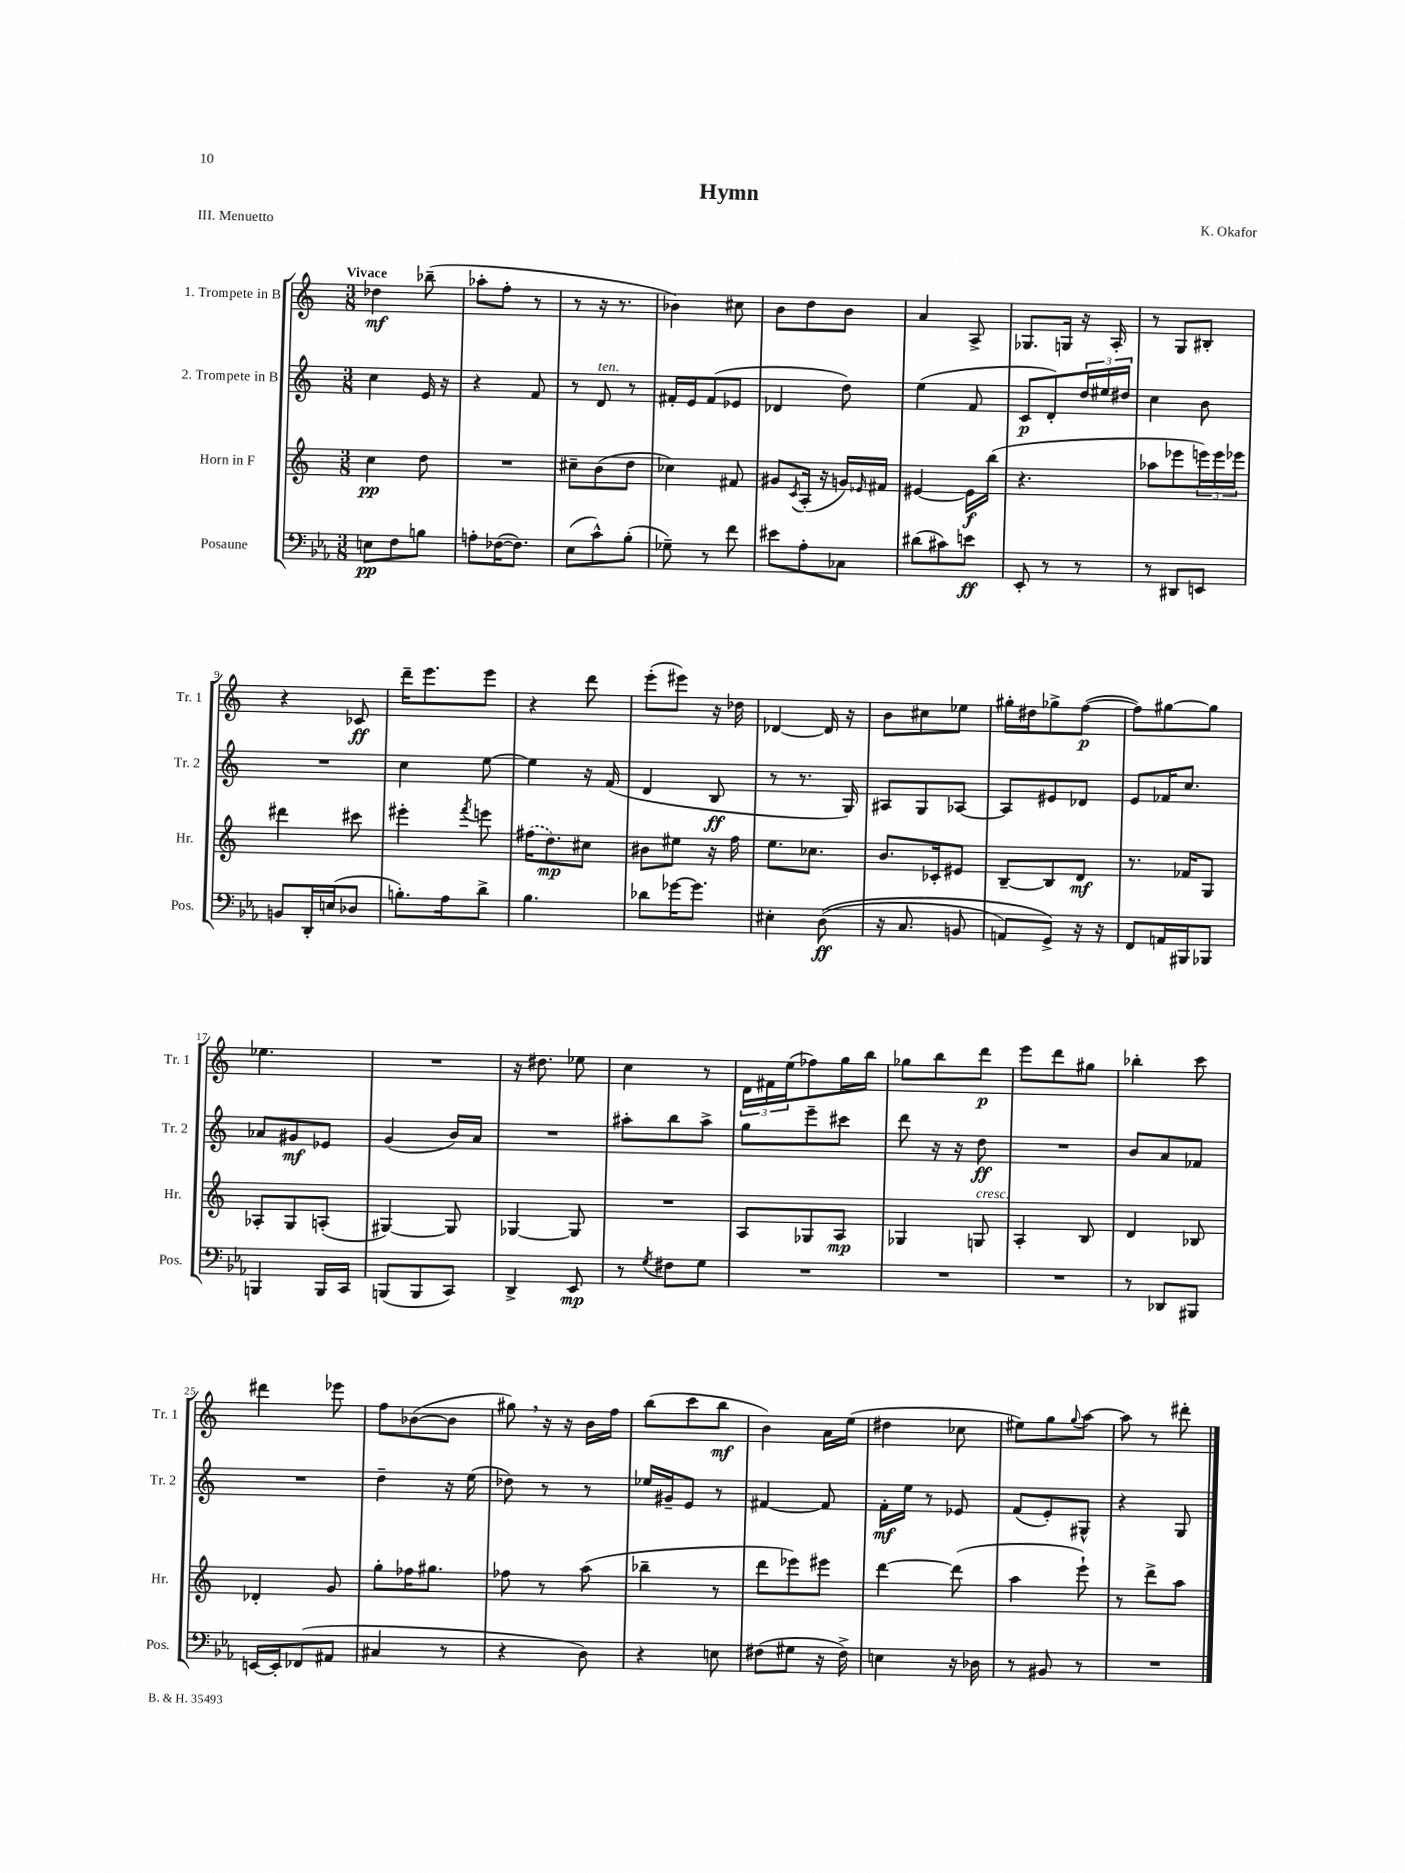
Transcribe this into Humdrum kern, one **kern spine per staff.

**kern	**dynam	**kern	**dynam	**kern	**dynam	**kern	**dynam
*part4	*part4	*part3	*part3	*part2	*part2	*part1	*part1
*staff4	*staff4	*staff3	*staff3	*staff2	*staff2	*staff1	*staff1
*I"Posaune	*	*I"Horn in F	*	*I"2. Trompete in B	*	*I"1. Trompete in B	*
*I'Pos.	*	*I'Hr.	*	*I'Tr. 2	*	*I'Tr. 1	*
*clefF4	*	*clefG2	*	*clefG2	*	*clefG2	*
*k[b-e-a-]	*	*k[]	*	*k[]	*	*k[]	*
*M3/8	*	*M3/8	*	*M3/8	*	*M3/8	*
=1	=1	=1	=1	=1	=1	=1	=1
!	!	!	!	!	!	!LO:TX:a:B:t=Vivace	!
8En\L	pp	4cc\	pp	4cc\	.	4dd-X\	mf
8F\	.	.	.	.	.	.	.
8Bn\J	.	8dd\	.	16e/	.	(8bb-X~\	.
.	.	.	.	16r	.	.	.
=2	=2	=2	=2	=2	=2	=2	=2
8An'\L	.	4.r	.	4r	.	8aa-X'\L	.
([16F-X\K	.	.	.	.	.	8ff'\J	.
8.F-\J])	.	.	.	.	.	.	.
.	.	.	.	8f/	.	8r	.
=3	=3	=3	=3	=3	=3	=3	=3
(8E-\L	.	8cc#X~\L	.	8r	.	8r	.
!	!	!	!	!LO:TX:a:i:t=ten.	!	!	!
8c^^\)	.	(8b\	.	8d/	.	16r	.
.	.	.	.	.	.	8.r	.
(8B-'\J	.	8dd\J	.	8r	.	.	.
=4	=4	=4	=4	=4	=4	=4	=4
8G-X~\)	.	4cc-X\)	.	16f#X'/LL	.	4b-X\)	.
.	.	.	.	16e/J	.	.	.
8r	.	.	.	(8f#/	.	.	.
8f\	.	8f#X/	.	8e-X/J	.	8cc#X\	.
=5	=5	=5	=5	=5	=5	=5	=5
8e#X\L	.	8g#X/L	.	4d-X/	.	8b\L	.
.	.	8qc/	.	.	.	.	.
8A-'\	.	(16A'/Jk	.	.	.	8dd\	.
.	.	16r	.	.	.	.	.
8C-X\J	.	16gn/LL)	.	8dd\)	.	8b\J	.
.	.	16qqe-X/	.	.	.	.	.
.	.	16f#X/JJ	.	.	.	.	.
=6	=6	=6	=6	=6	=6	=6	=6
(8d#X\L	.	[4e#X/	.	(4ee\	.	4a/	.
8c#X\)	.	.	.	.	.	.	.
8en\J	ff	16e#\LL]	f	8f/	.	8A^/	.
.	.	(16bb\JJ	.	.	.	.	.
=7	=7	=7	=7	=7	=7	=7	=7
8EE-'/	.	4.r	.	8c/L	p	8.G-X/L	.
8r	.	.	.	8d'/)	.	.	.
.	.	.	.	.	.	16Gn/Jk	.
8r	.	.	.	24dd/L	.	16r	.
.	.	.	.	24ee#X/	.	.	.
.	.	.	.	.	.	16A'/	.
.	.	.	.	24dd#X/JJ	.	.	.
=8	=8	=8	=8	=8	=8	=8	=8
8r	.	8aa-X\L	.	4cc\	.	8r	.
8DD#X/L	.	8eee-X\	.	.	.	8G/L	.
8EEn/J	.	24eeen\L)	.	8b\	.	8B#X'/J	.
.	.	24eee\	.	.	.	.	.
.	.	24eee-X\JJ	.	.	.	.	.
!!LO:LB:g=z
=9	=9	=9	=9	=9	=9	=9	=9
8BBn/L	.	4ddd#X\	.	4.r	.	4r	.
16DD'/L	.	.	.	.	.	.	.
(16En/J	.	.	.	.	.	.	.
8D-X/J	.	8ccc#X\	.	.	.	8c-X/	ff
=10	=10	=10	=10	=10	=10	=10	=10
8.Bn'\L)	.	4eee#X'\	.	4cc\	.	16ddd~\KL	.
.	.	.	.	.	.	8.eee\	.
16A-\k	.	.	.	.	.	.	.
.	.	8qfff/	.	.	.	.	.
8d^\J	.	8eeen\	.	[8ee\	.	8eee\J	.
=11	=11	=11	=11	=11	=11	=11	=11
4.B-\	.	(16ff#X\KL	.	4ee\]	.	4r	.
.	.	8.dd\)	mp	.	.	.	.
.	.	8cc#X\J	.	16r	.	8ddd\	.
.	.	.	.	(16f/	.	.	.
=12	=12	=12	=12	=12	=12	=12	=12
8d-X\L	.	8b#X\L	.	4d/	.	(8eee'\L	.
[16g-X\K	.	8ee#X\J	.	.	.	8eee#X\J)	.
8.g-\J]	.	.	.	.	.	.	.
.	.	16r	.	8B/	ff	16r	.
.	.	16ff\	.	.	.	16dd-X\	.
=13	=13	=13	=13	=13	=13	=13	=13
4E#X'\	.	8.ee\L	.	8r	.	[4d-X/	.
.	.	.	.	8.r	.	.	.
.	.	8.cc-X\J	.	.	.	.	.
((8D\	ff	.	.	.	.	16d-/]	.
.	.	.	.	16G/)	.	16r	.
=14	=14	=14	=14	=14	=14	=14	=14
16r	.	8.b/L	.	8A#X/L	.	8b\L	.
8.C/	.	.	.	.	.	.	.
.	.	.	.	8G/	.	8cc#X\	.
.	.	16c-X'/k	.	.	.	.	.
8BBn/	.	8e#X/J	.	[8A-X/J	.	8ee-X\J	.
=15	=15	=15	=15	=15	=15	=15	=15
8AAn/L)	.	[8B~/L	.	8A-/L]	.	16gg#X'\LL	.
.	.	.	.	.	.	16dd#X\J	.
8GG^/J)	.	8B/]	.	8e#X/	.	8gg-X^\	.
16r	.	8d/J	mf	8d-X/J	.	([8ff\J	p
16r	.	.	.	.	.	.	.
=16	=16	=16	=16	=16	=16	=16	=16
8FF/L	.	8.r	.	8e/L	.	8ff\L])	.
16AAn/L	.	.	.	16f-X/K	.	[8gg#X\	.
16BBB#X/J	.	16f-X/KL	.	8.cc/J	.	.	.
8BBB-X/J	.	8G/J	.	.	.	8gg#\J]	.
!!LO:LB:g=z
=17	=17	=17	=17	=17	=17	=17	=17
4BBBn/	.	8A-X'/L	.	8a-X/L	.	4.ee-X\	.
.	.	8G/	.	8g#X/	mf	.	.
16BBB/LL	.	(8An'/J	.	8e-X/J	.	.	.
16CC/JJ	.	.	.	.	.	.	.
=18	=18	=18	=18	=18	=18	=18	=18
(8BBBn/L	.	[4G#X/)	.	(4g/	.	4.r	.
8BBB/	.	.	.	.	.	.	.
8CC/J)	.	8G#/]	.	16b/LL)	.	.	.
.	.	.	.	16a/JJ	.	.	.
=19	=19	=19	=19	=19	=19	=19	=19
4DD^/	.	[4G-X/	.	4.r	.	16r	.
.	.	.	.	.	.	8.dd#X\	.
8EE-/	mp	8G-/]	.	.	.	8ee-X\	.
=20	=20	=20	=20	=20	=20	=20	=20
8r	.	4.r	.	8aa#X'\L	.	4cc\	.
8qG/	.	.	.	.	.	.	.
8F#X\L	.	.	.	8bb\	.	.	.
8G\J	.	.	.	8aa#^\J	.	8r	.
=21	=21	=21	=21	=21	=21	=21	=21
4.r	.	8A/L	.	8gg\L	.	24d\LL	.
.	.	.	.	.	.	24f#X\	.
.	.	.	.	.	.	(24ee\J	.
.	.	8G-X/	.	8eee~\	.	8ff-X\)	.
.	.	8A/J	mp	8ccc#X\J	.	16gg\L	.
.	.	.	.	.	.	16bb\JJ	.
=22	=22	=22	=22	=22	=22	=22	=22
4.r	.	4G-X/	.	8ddd\	.	8gg-X\L	.
.	.	.	.	16r	.	8bb\	.
.	.	.	.	16r	.	.	.
!	!	!LO:TX:a:i:t=cresc.	!	!	!	!	!
.	.	8Gn/	.	8dd\	ff	8ddd\J	p
=23	=23	=23	=23	=23	=23	=23	=23
4.r	.	4A'/	.	4.r	.	8eee\L	.
.	.	.	.	.	.	8ddd\	.
.	.	8B/	.	.	.	8gg#X\J	.
=24	=24	=24	=24	=24	=24	=24	=24
8r	.	4d/	.	8b/L	.	4bb-X'\	.
8DD-X/L	.	.	.	8a/	.	.	.
8BBB#X/J	.	8B-X/	.	8f-X/J	.	8ccc\	.
!!LO:LB:g=z
=25	=25	=25	=25	=25	=25	=25	=25
[16EEn/LL	.	4d-X'/	.	4.r	.	4ddd#X\	.
16EE'/J]	.	.	.	.	.	.	.
(8FF-X/	.	.	.	.	.	.	.
8AA#X/J	.	8g/	.	.	.	8eee-X\	.
=26	=26	=26	=26	=26	=26	=26	=26
4C#X/	.	8gg'\L	.	4dd~\	.	8ff\L	.
.	.	16ff-X\K	.	.	.	([8b-X\	.
.	.	8.gg#X\J	.	.	.	.	.
8r	.	.	.	16r	.	8b-\J]	.
.	.	.	.	(16ee\	.	.	.
=27	=27	=27	=27	=27	=27	=27	=27
4r	.	8ff-X\	.	8dd-X\)	.	8gg#X,\)	.
.	.	8r	.	8r	.	16r	.
.	.	.	.	.	.	16r	.
8D\)	.	(8aa\	.	8r	.	16b\LL	.
.	.	.	.	.	.	16ff\JJ	.
=28	=28	=28	=28	=28	=28	=28	=28
4r	.	4bb-X~\	.	16ee-X/LL	.	(8bb\L	.
.	.	.	.	16g#X~/J	.	.	.
.	.	.	.	8e/J	.	8ccc\	.
8En\	.	8r	.	8r	.	8bb\J	mf
=29	=29	=29	=29	=29	=29	=29	=29
(8F#X\L	.	8ddd\L	.	[4f#X/	.	4b\)	.
8G#X\J	.	8eee-X\)	.	.	.	.	.
16r	.	8eee#X\J	.	8f#/]	.	16a\LL	.
16F#^\)	.	.	.	.	.	(16ee\JJ	.
=30	=30	=30	=30	=30	=30	=30	=30
4En\	.	[4ddd\	.	16f'\LL	mf	4dd#X\	.
.	.	.	.	16ee\JJ	.	.	.
.	.	.	.	8r	.	.	.
16r	.	(8ddd\]	.	8e-X/	.	8cc-X\	.
16D-X\	.	.	.	.	.	.	.
=31	=31	=31	=31	=31	=31	=31	=31
8r	.	4aa\	.	(8f/L	.	8ee#X\L)	.
8BB#X/	.	.	.	8e'/)	.	8gg\	.
.	.	.	.	.	.	8qqgg/	.
8r	.	8eee`\)	.	8G#X^^/J	.	[8aa\J	.
=32	=32	=32	=32	=32	=32	=32	=32
4.r	.	8r	.	4r	.	8aa\]	.
.	.	8ddd^\L	.	.	.	8r	.
.	.	8aa\J	.	8G/	.	8ddd#X'\	.
==	==	==	==	==	==	==	==
*-	*-	*-	*-	*-	*-	*-	*-
